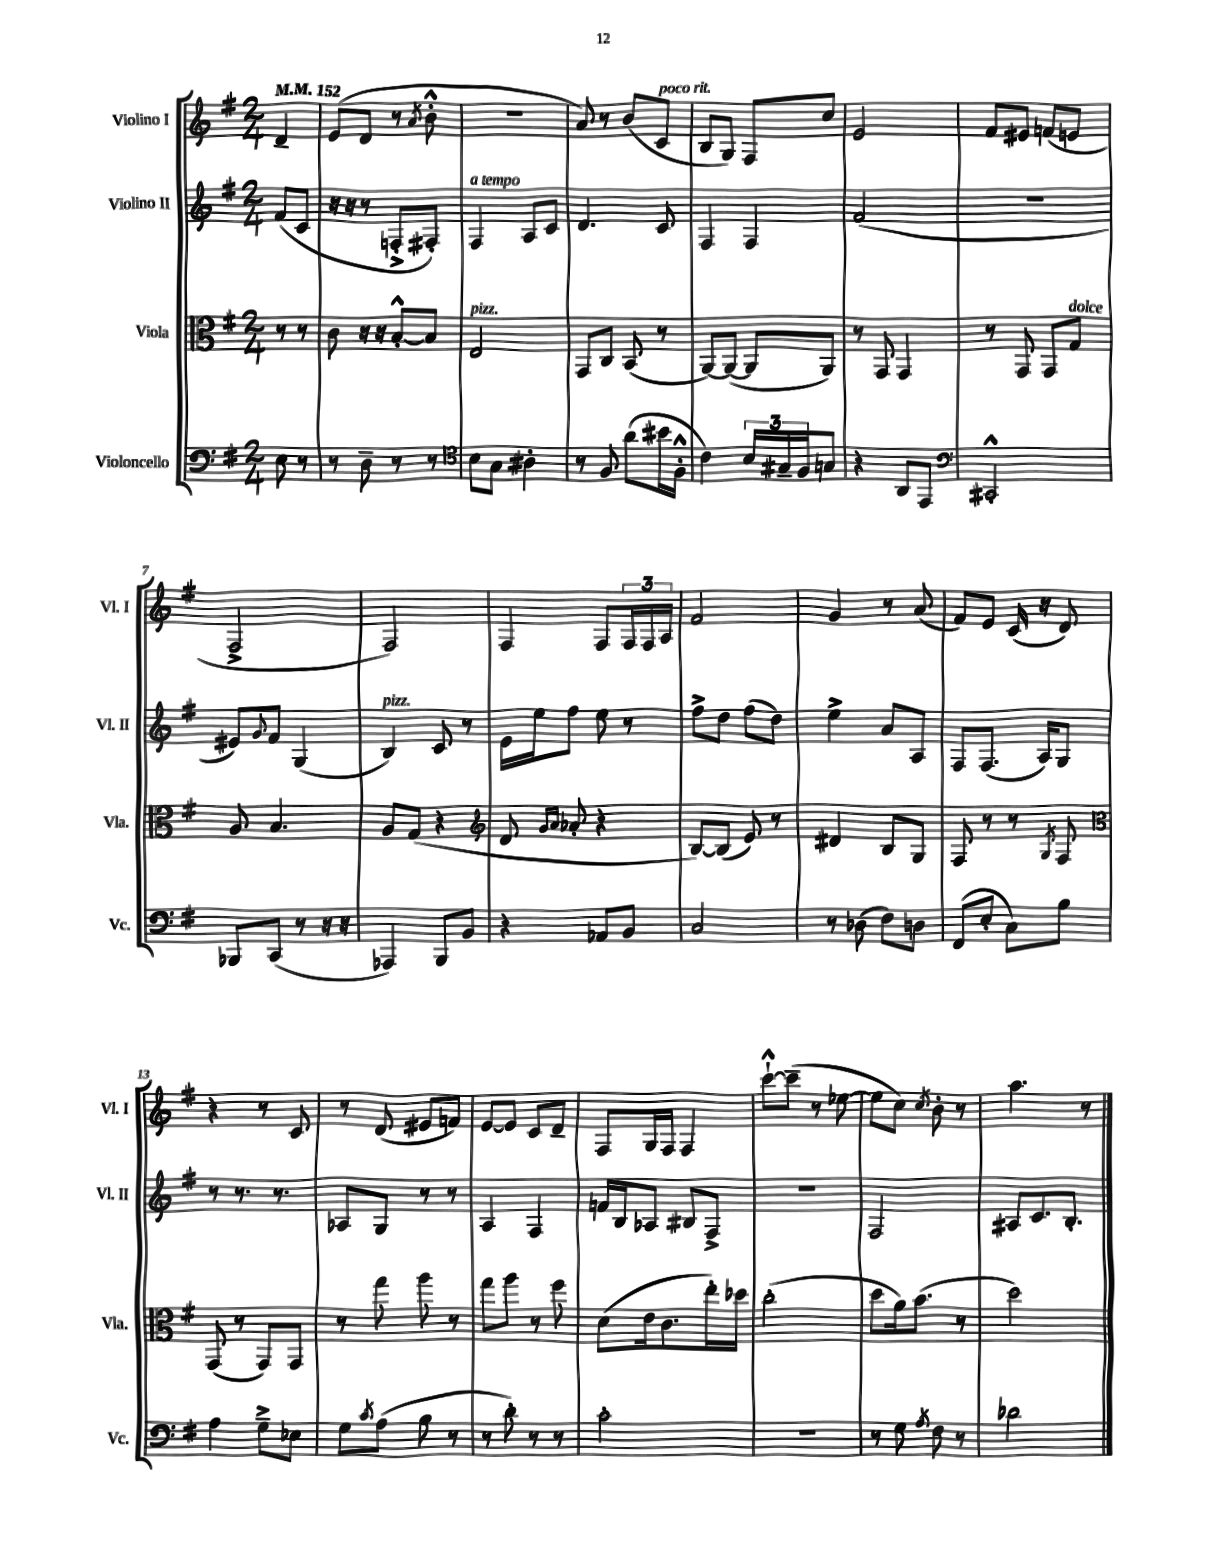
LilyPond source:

<<
\new StaffGroup <<
\new Staff = "s0" \with { instrumentName = "Violino I" shortInstrumentName = "Vl. I" } {
    \clef treble \key g \major \numericTimeSignature \time 2/4 \partial 4 \tempo 4 = 152
    d'4-- |
    e'8( d'8 r8 \acciaccatura { a'8 } b'8-.-^ |
    R2 |
    a'8) r8 b'8( c'8^\markup { \italic "poco rit." } |
    b8 g8) fis8 c''8 |
    e'2 |
    fis'8 eis'8 f'8( e'8 |
    fis2-> |
    fis2) |
    fis4 fis8 \tuplet 3/2 { fis16 fis16 a16 } |
    fis'2 |
    g'4 r8 a'8( |
    fis'8) e'8 c'16( r16 d'8) |
    r4 r8 c'8 |
    r8 d'8( eis'8 f'8) |
    e'8~ e'8 c'8 d'8-- |
    fis8 g16 fis16 fis4 |
    c'''8~-!-^ c'''8--( r8 ees''8~ |
    ees''8 c''8) \acciaccatura { c''8 } b'8-. r8 |
    a''4. r8 \bar "|." |
}
\new Staff = "s1" \with { instrumentName = "Violino II" shortInstrumentName = "Vl. II" } {
    \clef treble \key g \major \numericTimeSignature \time 2/4 \partial 4
    fis'8( c'8 |
    r16 r16 r8 f8-.-> fis8-.) |
    fis4^\markup { \italic "a tempo" } a8 c'8 |
    d'4. c'8 |
    fis4 fis4 |
    fis'2( |
    R2 |
    eis'8) \appoggiatura { g'8 } fis'8 g4( |
    b4^\markup { \italic "pizz." }) c'8 r8 |
    e'16 e''16 fis''8 e''8 r8 |
    fis''8-> d''8 fis''8( d''8) |
    e''4-> a'8 a8 |
    fis8 fis8.( a16) g8 |
    r8 r8. r8. |
    aes8 g8 r8 r8 |
    a4 fis4 |
    f'16 b16 aes8 bis8 fis8-> |
    R2 |
    fis2 |
    ais8 c'8. b8.-. \bar "|." |
}
\new Staff = "s2" \with { instrumentName = "Viola" shortInstrumentName = "Vla." } {
    \clef alto \key g \major \numericTimeSignature \time 2/4 \partial 4
    r8 r8 |
    c'8 r16 r16 b8~-.-^ b8 |
    e2^\markup { \italic "pizz." } |
    g,8 c8 b,8( r8 |
    a,8~) a,8~( a,8 a,8) |
    r8 g,8 g,4 |
    r8 g,8 g,8 g8^\markup { \italic "dolce" } |
    a8 b4. |
    a8 g8( r4 |
    \clef treble d'8 \grace { g'16 a'16 } aes'8-. r4 |
    b8~) b8( e'8) r8 |
    dis'4 b8 g8 |
    fis8 r8 r8 \acciaccatura { g8 } fis8 |
    \clef alto g,8( r8 g,8) g,8 |
    r8 g''8 a''8 r8 |
    g''8 a''8 r8 fis''8 |
    d'8( e'16 c'8. e''16-.) des''16 |
    c''2-.( |
    d''8 a'16) b'8.( r8 |
    d''2) \bar "|." |
}
\new Staff = "s3" \with { instrumentName = "Violoncello" shortInstrumentName = "Vc." } {
    \clef bass \key g \major \numericTimeSignature \time 2/4 \partial 4
    e8 r8 |
    r8 d8-- r8 r8 |
    \clef tenor b8 g8 ais4-. |
    r8 fis8 a'8( bis'16 fis16-.-^ |
    c'4) \tuplet 3/2 { b16 gis16-- fis16 } g8 |
    r4 a,8 e,8 |
    \clef bass cis,2-.-^ |
    bes,,8 c,8( r8 r16 r16 |
    aes,,4) b,,8 b,8 |
    r4 aes,8 b,8 |
    c2 |
    r8 des8( fis8) d8 |
    fis,8( e8-. c8) b8 |
    a4 g8---> ees8 |
    g8 \acciaccatura { c'8 } a8( b8 r8 |
    r8 d'8-.) r8 r8 |
    c'2-. |
    r2 |
    r8 g8 \acciaccatura { a8 } fis8 r8 |
    des'2 \bar "|." |
}
>>
>>
